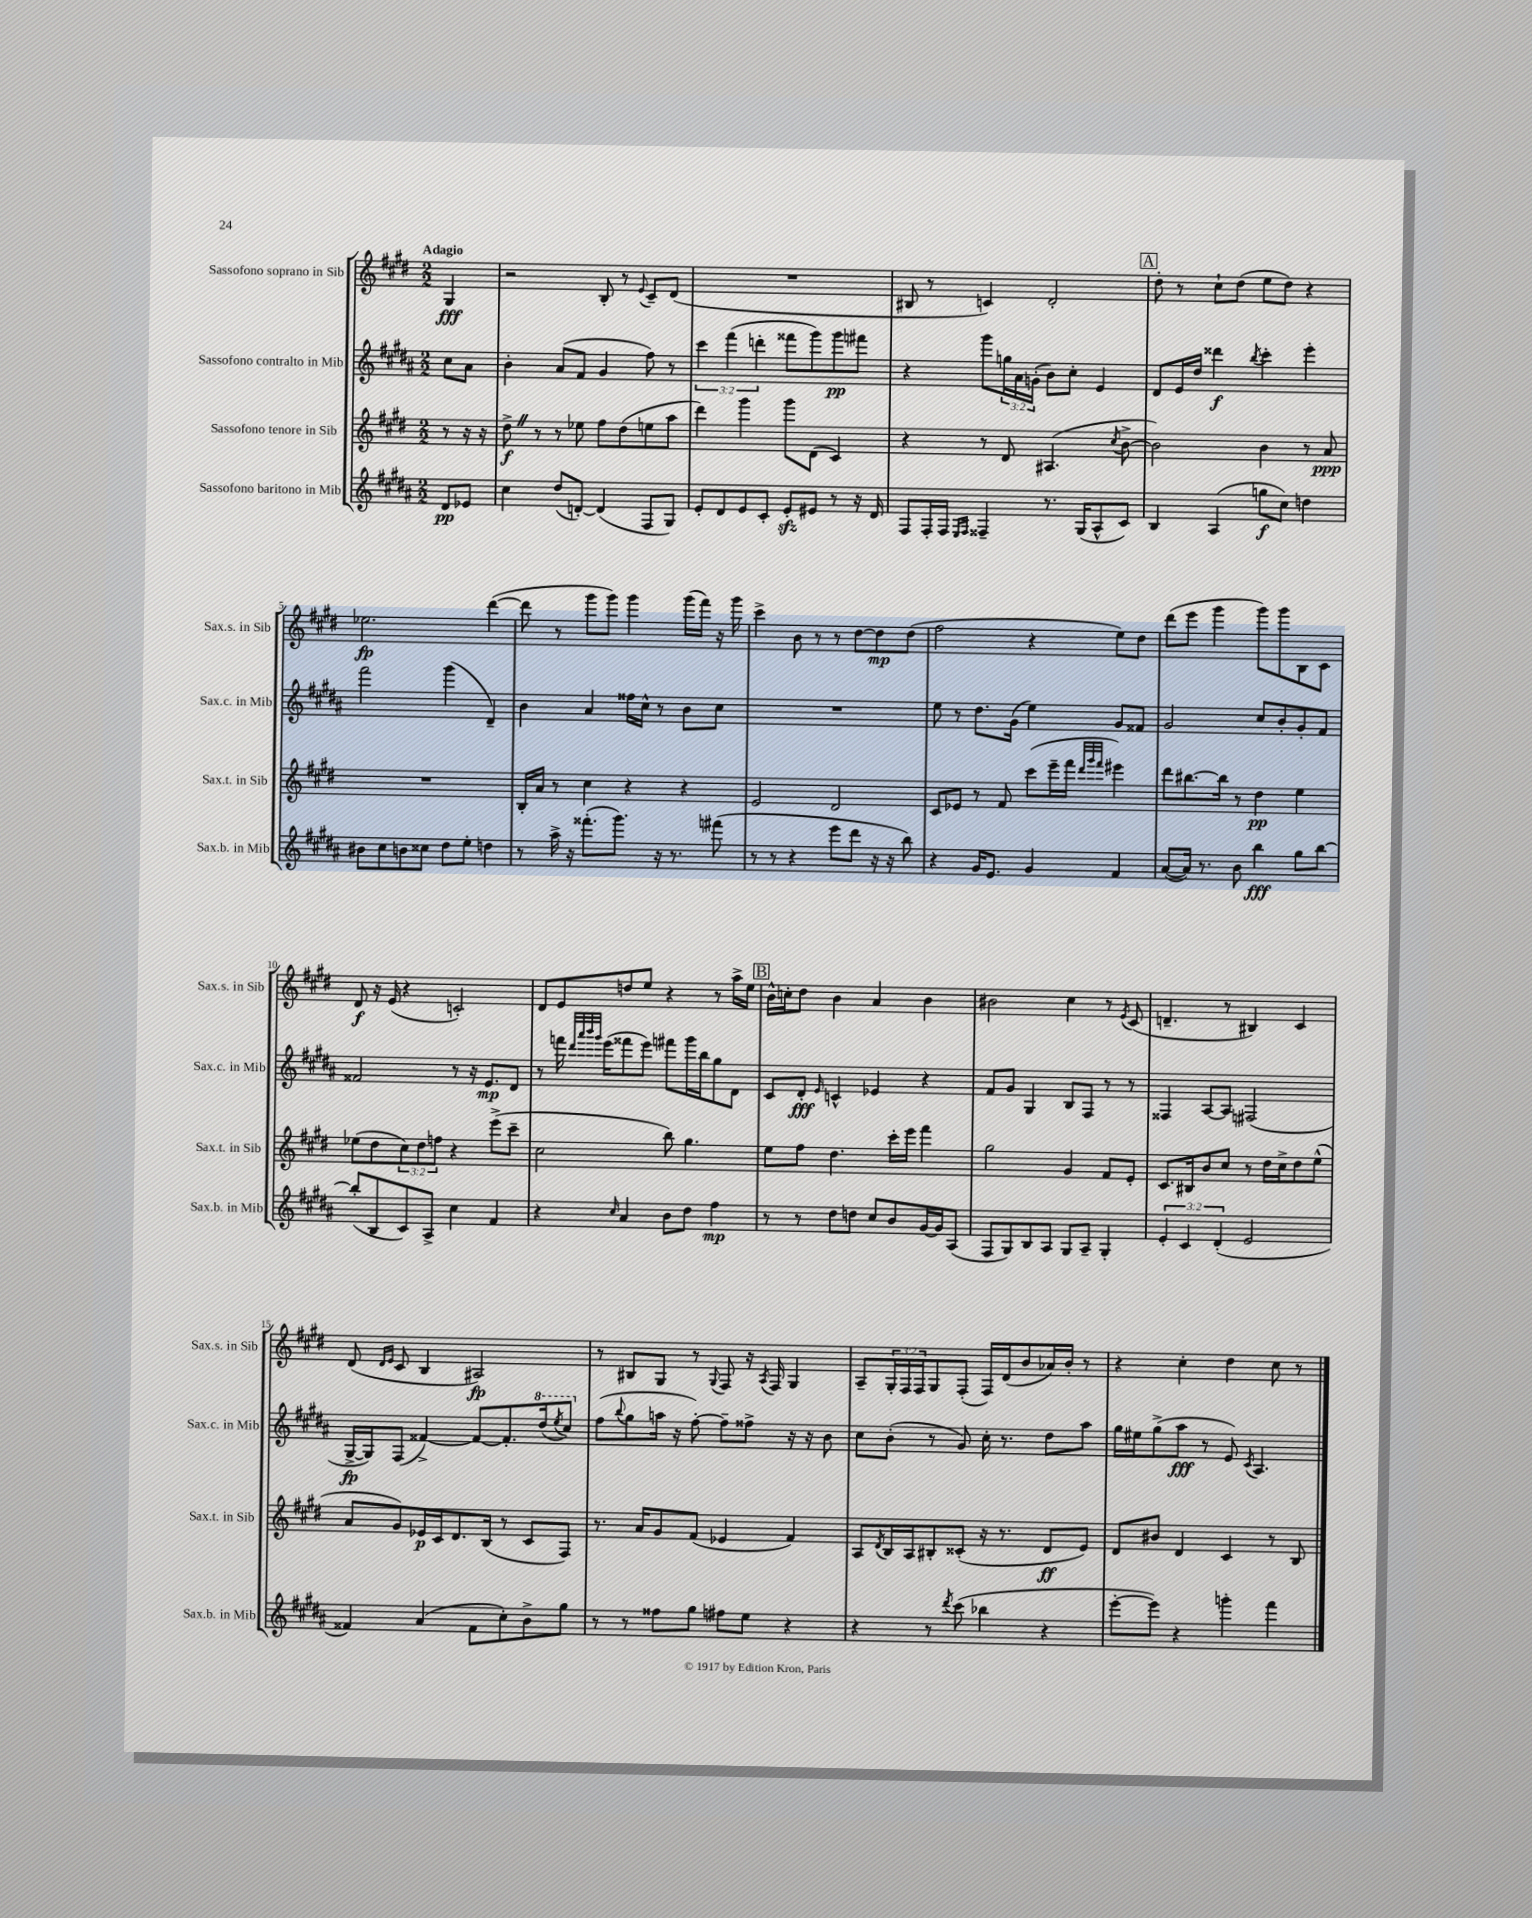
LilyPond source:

<<
\new StaffGroup <<
\new Staff = "s0" \with { instrumentName = "Sassofono soprano in Sib" shortInstrumentName = "Sax.s. in Sib" } {
    \clef treble \key e \major \numericTimeSignature \time 2/2 \override Staff.TupletNumber.text = #tuplet-number::calc-fraction-text \partial 4 \tempo "Adagio"
    gis4\fff |
    r2 b8-. r8 \appoggiatura { e'8 } cis'8-- dis'8( |
    R1 |
    bis8 r8 c'4) dis'2-. |
    \mark \markup { \box "A" } dis''8-. r8 cis''8-! dis''8( e''8 dis''8) r4 |
    ees''2.\fp dis'''4~( |
    dis'''8 r8 gis'''8 gis'''8) gis'''4 gis'''16( fis'''16) r16 gis'''16 |
    cis'''4-> b'8 r8 r8 dis''8~ dis''8\mp dis''8( |
    fis''2 r4 e''8) dis''8 |
    dis'''8( e'''8 gis'''4 gis'''8) gis'''8 b8 cis'8 |
    dis'8\f r16 e'16( r4 c'2-.) |
    dis'8 e'8 d''8 e''8 r4 r8 a''16-> e''16 |
    \mark \markup { \box "B" } b'16-^ c''16-. dis''8 b'4 a'4 b'4 |
    bis'2 cis''4 r8 \acciaccatura { e'8 } cis'8( |
    d'4.-- r8 bis4) cis'4 |
    dis'8( \grace { dis'16 e'16 } cis'8 b4 ais2\fp) |
    r8 bis8 gis8 r8 \appoggiatura { gis8 } fis8 r16 \acciaccatura { a8 } fis16 gis4 |
    a8-- \tuplet 3/2 { gis16-. fis16 fis16 } gis8 fis8-.( fis16) dis'16( b'8 aes'16) b'16-. r8 |
    r4 cis''4-. dis''4 cis''8 r8 \bar "|." |
}
\new Staff = "s1" \with { instrumentName = "Sassofono contralto in Mib" shortInstrumentName = "Sax.c. in Mib" } {
    \clef treble \key b \major \numericTimeSignature \time 2/2 \override Staff.TupletNumber.text = #tuplet-number::calc-fraction-text \partial 4
    cis''8 ais'8 |
    b'4-. ais'8( fis'8 gis'4 fis''8) r8 |
    \tuplet 3/2 { cis'''4 fis'''4( d'''4-. } fisis'''8 gis'''8) gis'''8\pp fis'''8 |
    r4 gis'''8 \tuplet 3/2 { g''16 ais'16 g'16-.( } b'8) cis''8-. e'4 |
    \mark \markup { \box "A" } dis'8 e'16 dis''16 disis'''4\f \acciaccatura { b''8 } cis'''4-. e'''4-. |
    fis'''2 gis'''4( dis'4--) |
    b'4 ais'4 fisis''16 cis''16-^ r8 b'8 cis''8 |
    R1 |
    e''8 r8 dis''8. gis'16( e''4) gis'8 fisis'8 |
    gis'2 cis''8 b'8-. gis'8-. fis'8 |
    fisis'2 r8 r16 e'8.\mp dis'8 |
    r8 f'''16 \grace { dis'''32 ais'''32 b'''32 gis'''32 } e'''16( fisis'''8 e'''8) fis'''8 gis'''16 b''16 gis''8 dis'8 |
    \mark \markup { \box "B" } cis'8 dis'8-.\fff \grace { e'16 } c'4-^ ees'4 r4 |
    fis'8 gis'8 gis4 b8 fis8 r8 r8 |
    fisis4 ais8~ ais8 fis2( |
    gis16~->\fp gis16) fis8( fisis'4~->) fisis'8~ fisis'8.-. \ottava #1 dis'''16( \acciaccatura { e'''8 } cis'''8) \ottava #0 |
    fis''8( \appoggiatura { b''8 } gis''8 a''16 r16 fis''8~-.) fis''8-- fisis''8-> r16 r16 b'8 |
    cis''8 b'8-.( r8 gis'8) cis''16-. r8. dis''8 ais''8 |
    gis''16 eis''16 gis''8->( ais''8\fff r8 e'8) \acciaccatura { cis'8 } ais4. \bar "|." |
}
\new Staff = "s2" \with { instrumentName = "Sassofono tenore in Sib" shortInstrumentName = "Sax.t. in Sib" } {
    \clef treble \key e \major \numericTimeSignature \time 2/2 \override Staff.TupletNumber.text = #tuplet-number::calc-fraction-text \partial 4
    r8 r16 r16 |
    dis''8->\f \once \override BreathingSign.text = \markup { \musicglyph "scripts.caesura.straight" } \breathe r8 r8 ees''8 fis''8 dis''8( e''8 a''8 |
    dis'''4) gis'''4 gis'''8 dis'8( cis'4) |
    r4 r8 dis'8 ais4.( \acciaccatura { cis''8 } b'8~-> |
    \mark \markup { \box "A" } b'2) b'4 r8 a'8\ppp |
    R1 |
    b16-. a'16 r8 cis''4 r4 r4 |
    e'2 dis'2 |
    cis'8 ees'8 r8 fis'8 cis'''8( e'''16-- fis'''16 \grace { dis'''32 gis'''32 fis'''32 } eis'''4) |
    dis'''8 bis''8.~ bis''16 r8 dis''4\pp e''4 |
    ees''8( dis''8 \tuplet 3/2 { cis''8) dis''8 f''8 } r4 e'''8->( cis'''8-- |
    cis''2 b''8) gis''4. |
    \mark \markup { \box "B" } e''8 fis''8 dis''4. cis'''16-. e'''16 fis'''4 |
    gis''2 gis'4 fis'8 e'8-. |
    cis'8. bis16 b'8 cis''8 r8 dis''16 cis''16-> dis''8 e''8-^( |
    a'8 gis'8) ees'16\p cis'16 dis'8. b16( r8 cis'8 fis8) |
    r8. a'16 gis'8 fis'8( ees'4 fis'4) |
    a8 \acciaccatura { dis'8 } b16 a16 bis8-. cisis'8-.( r16 r8. dis'8\ff e'8) |
    dis'8 bis'8 dis'4 cis'4 r8 b8 \bar "|." |
}
\new Staff = "s3" \with { instrumentName = "Sassofono baritono in Mib" shortInstrumentName = "Sax.b. in Mib" } {
    \clef treble \key b \major \numericTimeSignature \time 2/2 \override Staff.TupletNumber.text = #tuplet-number::calc-fraction-text \partial 4
    dis'8\pp ees'8 |
    cis''4 dis''8( d'8~-.) d'4( fis8 gis8) |
    e'8-. dis'8 e'8 cis'8-. e'8-.\sfz eis'8 r8 r16 dis'16 |
    fis8 fis16-. fis16 \grace { e16 fis16 } fisis4-- r8. gis16( ais8-^ cis'8) |
    \mark \markup { \box "A" } b4 ais4( g''8\f cis''8) d''4 |
    bis'8 cis''8 b'8 cisis''8 dis''8 e''8-. d''4 |
    r8 ais''16-> r16 fisis'''8.-.( gis'''8.) r16 r8. fis'''8( |
    r8 r8 r4 e'''8 dis'''8 r16 r16 b''8) |
    r4 gis'16 e'8. gis'4 fis'4 |
    ais'8~( ais'16) r8. b'8 b''4\fff gis''8 b''8~ |
    b''8-.( b8 cis'8) ais8-> cis''4 fis'4 |
    r4 \grace { cis''16 } ais'4 b'8 dis''8 fis''4\mp |
    \mark \markup { \box "B" } r8 r8 dis''8 d''8 cis''8 b'8 gis'16~ gis'16 ais8( |
    fis8 gis8) b8 ais8 gis8 ais8-- gis4-. |
    \tuplet 3/2 { e'4-. cis'4 dis'4-.( } e'2 |
    fisis'4) ais'4( fisis'8 cis''8-.) b'8-> gis''8 |
    r8 r8 fisis''8 gis''8 fis''8 e''8 r4 |
    r4 r8 \acciaccatura { dis'''8 } cis'''8( bes''4 r4 |
    e'''8~-. e'''8) r4 g'''4-. fis'''4 \bar "|." |
}
>>
>>
